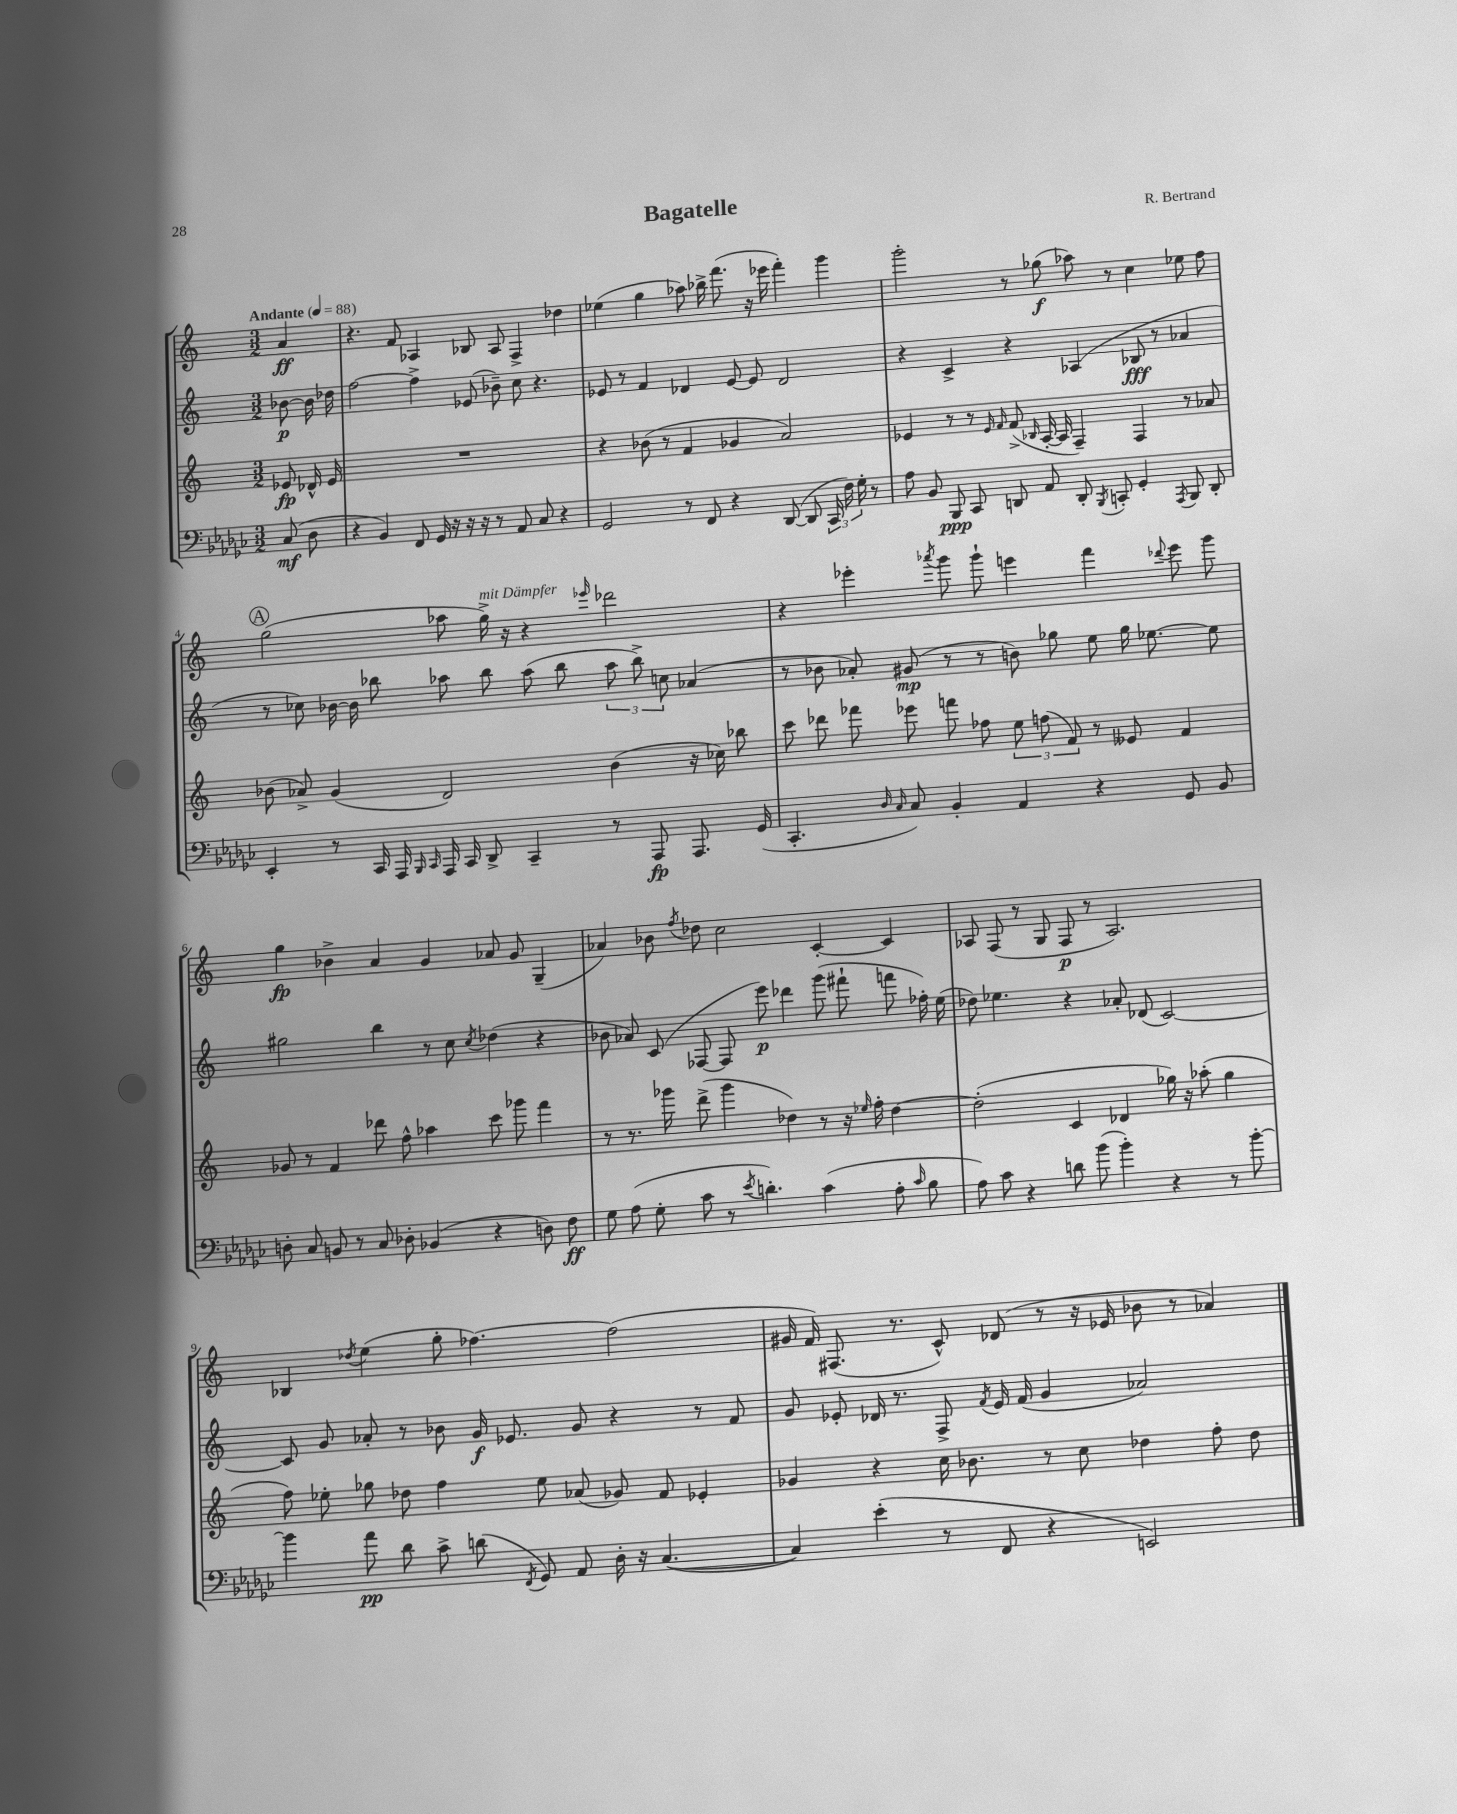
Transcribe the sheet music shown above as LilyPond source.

\header { title = "Bagatelle" composer = "R. Bertrand" }
<<
\new StaffGroup <<
\new Staff = "s0" {
    \clef treble \key c \major \numericTimeSignature \time 3/2 \partial 4 \tempo "Andante" 4 = 88
    \autoBeamOff a'4\ff |
    r4. f'8 aes4 bes8 aes8 f4-> des''4 |
    ees''4( g''4 aes''8) bes''16-> f'''8.( r16 ees'''16 f'''4-.) g'''4 |
    g'''2-. r8 ges''8\f( aes''8) r8 c''4 ees''8 f''8 |
    \mark \markup { \circle "A" } g''2( aes''8 g''16->^\markup { \italic "mit Dämpfer" }) r16 r4 \grace { ees'''16 } des'''2 |
    r4 ees'''4-. \acciaccatura { aes'''8 } g'''8 g'''8-! e'''4 f'''4 \appoggiatura { des'''8 } e'''8 g'''8 |
    g''4\fp bes'4-> a'4 g'4 aes'8 g'8 g4--( |
    aes'4) bes'8 \acciaccatura { f''8 } des''8 c''2 c'4~-. c'4 |
    aes8 f8( r8 g8 f8\p r8 aes2.) |
    bes4 \acciaccatura { des''8 } e''4( g''8-. fes''4.~) fes''2( |
    gis'16 f'16) fis8.( r8. c'8-^) des'8( r8 r16 ees'16 bes'8 r8 aes'4) \bar "|." |
}
\new Staff = "s1" {
    \clef treble \key c \major \numericTimeSignature \time 3/2 \partial 4
    \autoBeamOff bes'8~\p bes'16 des''16 |
    f''2~ f''4-> ees'8( bes'8--) c''8 r4. |
    ees'8 r8 f'4 des'4 ees'8~ ees'8 des'2 |
    r4 c'4-> r4 aes4( bes8\fff r8 aes'4 |
    \mark \markup { \circle "A" } r8 ces''8) bes'16~ bes'16 bes''8 aes''8 bes''8 aes''8( bes''8 \tuplet 3/2 { aes''8 bes''8->) c''8 } aes'4( |
    r8 bes'8 aes'8-.) gis'8\mp( r8 r8 b'8) ges''8 e''8 ges''16 ees''8.~ ees''8 |
    gis''2 b''4 r8 c''8 \acciaccatura { c''8 } des''4( r4 |
    bes'8 aes'8) c'8( fes8~ fes8 e'''8\p) des'''4 g'''8( fis'''8-! f'''8 fes''16-.) e''16( |
    des''8) ees''4. r4 aes'8-. des'8( c'2~) |
    c'8 g'8 aes'8-. r8 bes'8 g'16\f ees'8. g'8 r4 r8 f'8 |
    g'8 ees'8-. des'16 r8. f8-> \acciaccatura { f'8 } ees'16 f'16( g'4 aes'2) \bar "|." |
}
\new Staff = "s2" {
    \clef treble \key c \major \numericTimeSignature \time 3/2 \partial 4
    \autoBeamOff ees'8\fp des'16-^ ees'16 |
    R1. |
    r4 bes'8( r8 f'4 ges'4 a'2) |
    ees'4 r8 r8 \grace { ees'16 f'16 } f'8->( \grace { bes16 } a16~-. a16 f4--) f4 r8 aes'8 |
    \mark \markup { \circle "A" } bes'8( aes'8->) g'4( d'2) bes'4( r16 ces''16) bes''8 |
    c'''8 des'''8 fes'''8 ees'''8 f'''8 fes''8 \tuplet 3/2 { e''8 f''8( f'8) } r8 eeses'8 f'4 |
    ges'8 r8 f'4 des'''8 f''8-^ aes''4 c'''8 ges'''8 f'''4 |
    r8 r8. ges'''16 d'''8->( ges'''4 des''4) r8 r16 \grace { ees''16 } f''16-. des''4~ |
    des''2-.( c'4 des'4 ges''16) r16 aes''8-.( ges''4 |
    f''8) ees''8-. ges''8 des''8 f''4 ees''8 aes'8( ges'8) f'8 ees'4-. |
    ges'4 r4 c''16 bes'8. r8 c''8 des''4 f''8-. des''8 \bar "|." |
}
\new Staff = "s3" {
    \clef bass \key ges \major \numericTimeSignature \time 3/2 \partial 4
    \autoBeamOff ces8\mf( des8 |
    r4 bes,4) f,8 ges,16 r16 r16 r16 r8 aes,8 ces8 r4 |
    ges,2 r8 f,8 r4 des,8~( des,8 \tuplet 3/2 { ces,16 f16) ges16-. } r8 |
    aes8 bes,8 bes,,8\ppp ces,8 d,8 aes,8 d,8-. \acciaccatura { bes,,8 } c,8-. ges,4-. \acciaccatura { aes,,8 } bes,,8 d,8-. |
    \mark \markup { \circle "A" } ees,4-. r8 ces,16 aes,,16 \grace { bes,,16 ces,16 } aes,,16 ces,16 des,8-> ces,4-- r8 aes,,8\fp aes,,8. ges,16( |
    ces,4.-. \grace { des16 ces16 } ces8) bes,4-. aes,4 r4 ges,8 bes,8 |
    d8-. ces8 b,8 r8 ces8 des8-. bes,4( r4 d8) f8\ff |
    ges8 aes8( ges8-. ces'8 r8 \acciaccatura { ees'8 } d'4.-.) ces'4( aes8-. \grace { ces'16 } bes8 |
    aes8) ces'8 r4 d'8 bes'8( bes'4-.) r4 r8 bes'8~-. |
    bes'4 aes'8\pp des'8 ces'8-> d'8( \acciaccatura { f,8 } ges,8) aes,8 des16-. r16 ces4.~( |
    ces4) ees'4-.( r8 f,8 r4 e,2) \bar "|." |
}
>>
>>
